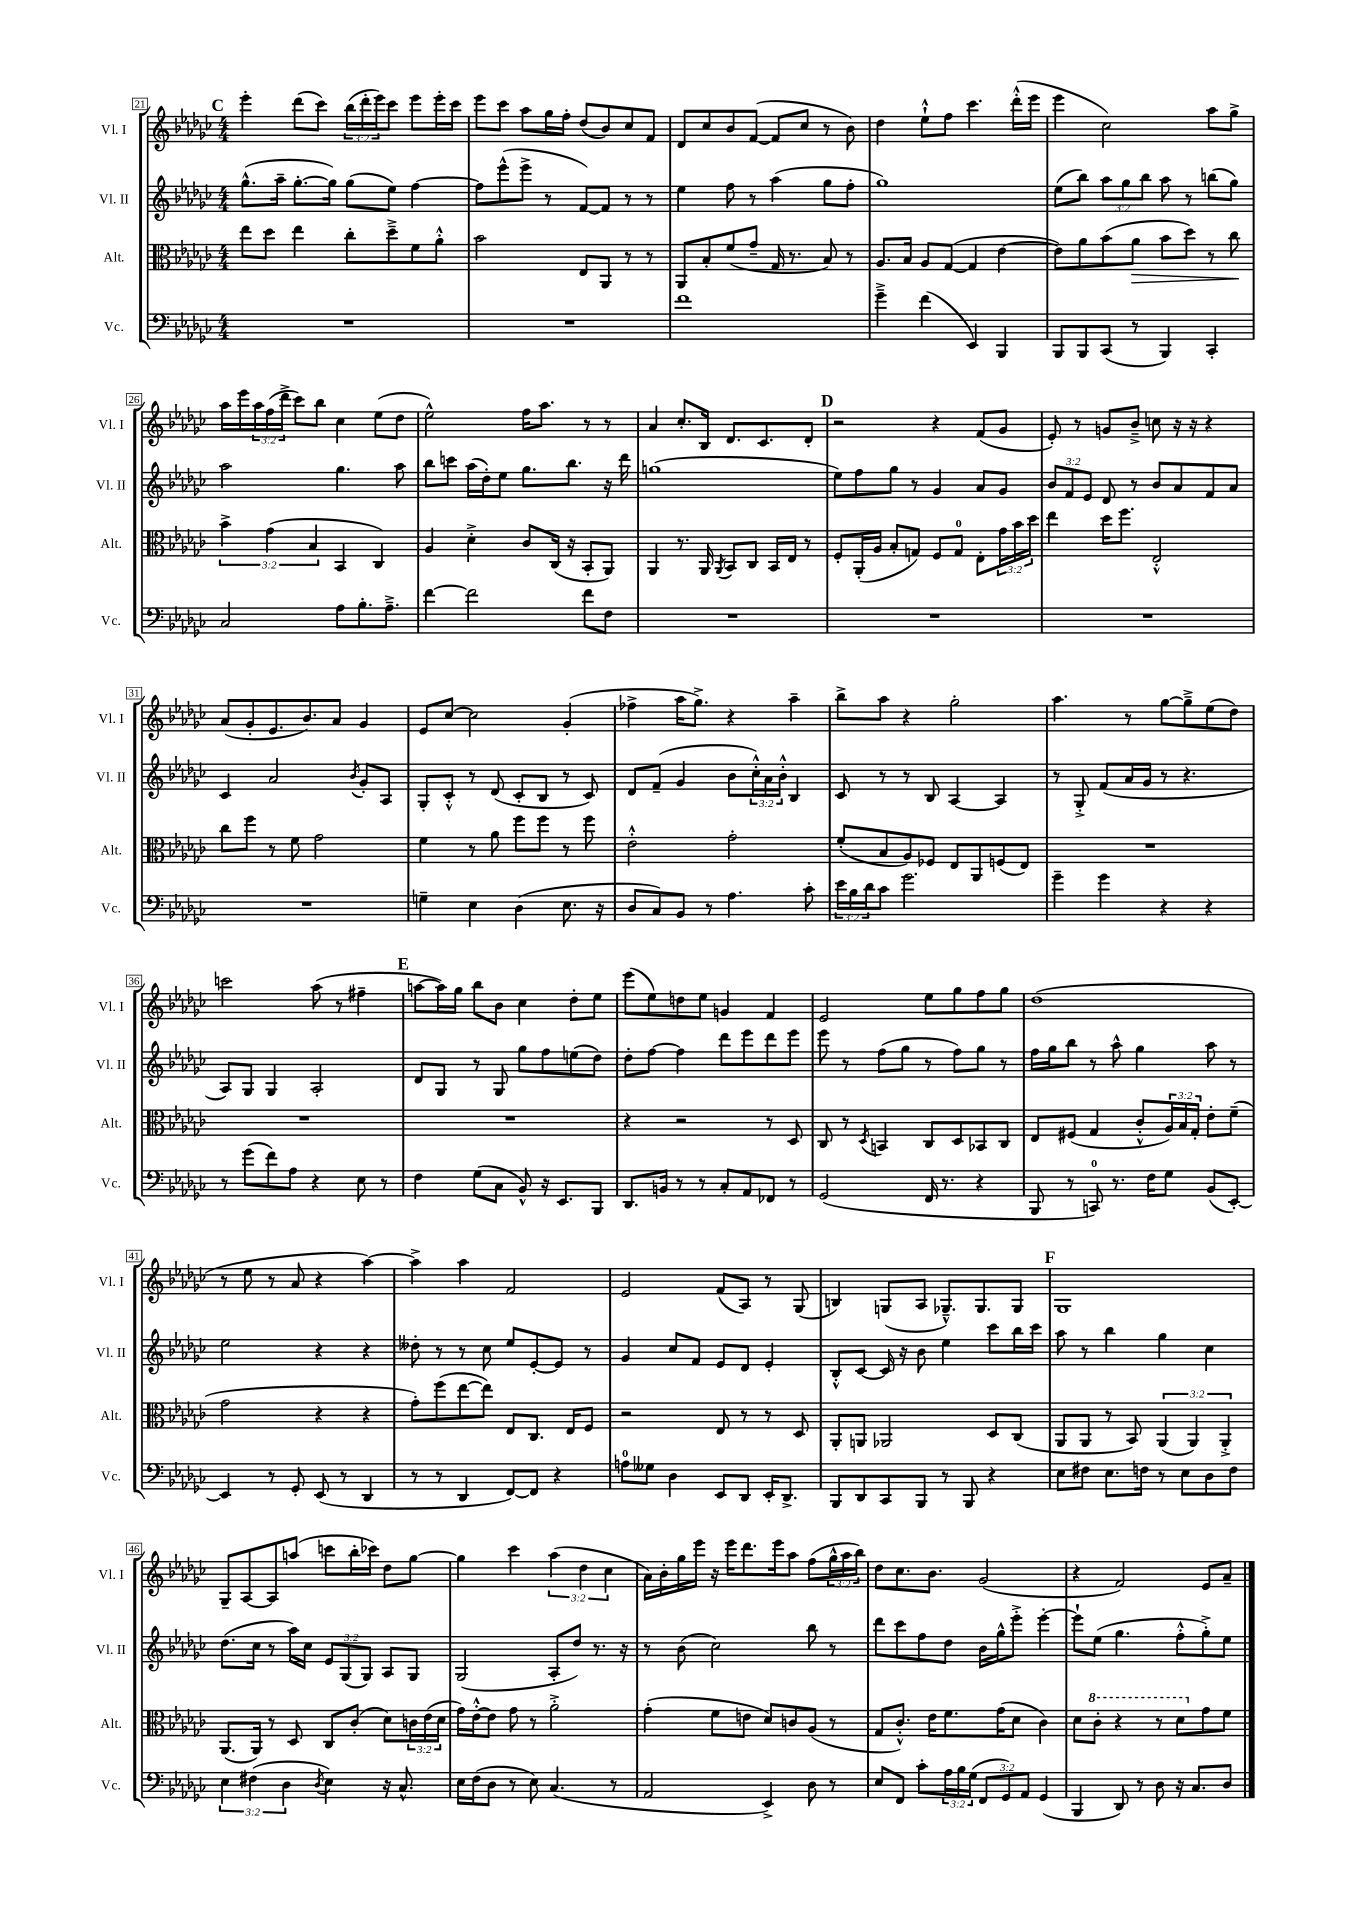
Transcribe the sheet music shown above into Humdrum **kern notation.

**kern	**kern	**kern	**kern
*staff4	*staff3	*staff2	*staff1
*clefF4	*clefC3	*clefG2	*clefG2
*k[b-e-a-d-g-c-]	*k[b-e-a-d-g-c-]	*k[b-e-a-d-g-c-]	*k[b-e-a-d-g-c-]
*M4/4	*M4/4	*M4/4	*M4/4
1r	8ee-	(8.gg-^^	4eee-'
.	8dd-	.	.
.	.	16aa-~	.
.	4ee-	[8.gg-'	(8ddd-
.	.	.	8ccc-)
.	.	16gg-])	.
.	8cc-'	(8gg-	(24bb-
.	.	.	24ddd-'
.	.	.	24eee-)
.	8dd-~^	8ee-)	8ccc-
.	8f	[4ff	8eee-
.	8a-'^^	.	16eee-'
.	.	.	16ccc-
=	=	=	=
1r	2b-	8ff]	8eee-
.	.	(8eee-^^	8ccc-
.	.	8eee-^	8aa-
.	.	8r	16gg-
.	.	.	16ff'
.	8E-	[8f)	(8dd-
.	8AA-	8f]	8b-)
.	8r	8r	8cc-
.	8r	8r	8f
=	=	=	=
1f	8AA-	4ee-	8d-
.	8B-'	.	8cc-
.	(8f	8ff	8b-
.	8g-~	8r	([8f
.	16G-	(4aa-	8f]
.	8.r	.	.
.	.	.	8cc-
.	8B-)	8gg-	8r
.	8r	8ff'	8b-)
=	=	=	=
4g-~^	8.A-	1gg-)	4dd-
.	16B-	.	.
(4f	8A-	.	8ee-`^^
.	([8G-	.	8ff
4EE-)	4G-]	.	4.ccc-
4BBB-	[4e-	.	.
.	.	.	(16ddd-'^^
.	.	.	16eee-
=	=	=	=
8BBB-	8e-])	(8ee-	4eee-
8BBB-	8a-	8bb-)	.
(8CC-	(8b-	12aa-	2cc-)
.	.	12gg-	.
8r	8a-	.	.
.	.	12bb-	.
4BBB-)	8b-	8aa-	.
.	8dd-)	8r	.
4CC-'	8r	(8bb	8aa-
.	8cc-	8gg-)	8gg-^
=	=	=	=
2C-	6b-^	2aa-	16aa-
.	.	.	16eee-
.	.	.	24aa-
.	(6g-	.	(24ff
.	.	.	24ddd-^
.	.	.	8ccc-)
.	6B-	.	.
.	.	.	8bb-
8A-	4BB-	4.gg-	4cc-
8.B-'	.	.	.
.	4C-)	.	(8ee-
8.A-~^	.	.	.
.	.	8aa-	8dd-
=	=	=	=
[4f	4A-	8bb-	2ee-^^)
.	.	8ccc	.
2f]	4d-'^	(16aa-	.
.	.	16dd-')	.
.	.	8ee-	.
.	8c-	8.gg-	16ff
.	.	.	8.aa-
.	(16C-	.	.
.	16r	8.bb-	.
8f	8BB-'	.	8r
8F	8AA-)	16r	8r
.	.	16ddd-	.
=	=	=	=
1r	4AA-	(1gg	4a-
.	8.r	.	8.cc-'
.	16AA-	.	16B-
.	8qAA-	.	.
.	8BB-	.	8.d-
.	8C-	.	.
.	.	.	8.c-
.	16BB-	.	.
.	16E-	.	.
.	8r	.	8d-'
=	=	=	=
1r	8F'	8ee-)	2r
.	(16AA-'	8ff	.
.	16A-	.	.
.	8B-'	8gg-	.
.	8G)	8r	.
.	8F	4g-	4r
.	8G	.	.
.	8E-'	8a-	(8f
.	24g-	8g-	8g-
.	24b-	.	.
.	24dd-	.	.
=	=	=	=
1r	4ee-	12b-	8e-')
.	.	12f	.
.	.	.	8r
.	.	12e-	.
.	16dd-	8d-	8g
.	8.ff	.	.
.	.	8r	8b-~^
.	2E-'^^	8b-	8cc
.	.	8a-	16r
.	.	.	16r
.	.	8f	4r
.	.	8a-	.
=	=	=	=
1r	8cc-	4c-	(8a-
.	8ff	.	8g-'
.	8r	2a-	8.e-
.	8f	.	.
.	.	.	8.b-)
.	2g-	.	.
.	.	.	8a-
.	.	8qb-	.
.	.	8g-'	4g-
.	.	8A-	.
=	=	=	=
4G~	4f	8G-'	8e-
.	.	8c-'^^	[8cc-
4E-	8r	8r	2cc-]
.	8a-	(8d-	.
(4D-	8ff	8c-'	.
.	8ff	8B-	.
8.E-	8r	8r	(4g-'
.	8ff	8c-)	.
16r	.	.	.
=	=	=	=
8D-	2e-'^^	8d-	4ff-^
8C-)	.	(8f~	.
8BB-	.	4g-	16aa-
.	.	.	8.gg-^)
8r	.	.	.
4.A-	2g-'	8b-	4r
.	.	24cc-'^^)	.
.	.	24a-	.
.	.	24b-'^^	.
.	.	4B-	4aa-~
8c-'	.	.	.
=	=	=	=
24e-	(8f'	8c-	8bb-^
24B-	.	.	.
24d-	.	.	.
8c-	8B-	8r	8aa-
2.g-	8A-)	8r	4r
.	8F-	8B-	.
.	8E-	[4A-	2gg-'
.	8AA-	.	.
.	(8F	4A-]	.
.	8E-)	.	.
=	=	=	=
4g-~	1r	8r	4.aa-
.	.	8G-'^	.
4g-	.	(8f	.
.	.	16a-	8r
.	.	16g-	.
4r	.	8r	[8gg-
.	.	4.r	8gg-~^]
4r	.	.	(8ee-
.	.	.	8dd-)
=	=	=	=
8r	1r	8A-)	2ccc
(8g-	.	8G-	.
8f)	.	4G-	.
8A-	.	.	.
4r	.	2A-'	(8aa-
.	.	.	8r
8E-	.	.	4ff#~
8r	.	.	.
=	=	=	=
4F	1r	8d-	[8aa
.	.	8G-	16aa])
.	.	.	16gg-
(8G-	.	8r	8bb-
8C-	.	8G-	8b-
8BB-^^)	.	8gg-	4cc-
16r	.	8ff	.
8.EE-	.	.	.
.	.	(8ee	8dd-'
8BBB-	.	8dd-)	8ee-
=	=	=	=
8.DD-	4r	8dd-'	(8eee-
.	.	[8ff	8ee-)
16BB	.	.	.
8r	2r	4ff]	8dd
8r	.	.	8ee-
8C-'	.	8ddd-	4g
8AA-	.	8eee-	.
8FF-	8r	8ddd-	4f
8r	8D-	8eee-	.
=	=	=	=
(2GG-	8C-	8eee-	2e-
.	8r	8r	.
.	8qD-	.	.
.	4BB	(8ff	.
.	.	8gg-	.
16FF	8C-	8r	8ee-
8.r	.	.	.
.	8D-	8ff)	8gg-
4r	8BB-	8gg-	8ff
.	8C-	8r	8gg-
=	=	=	=
8BBB-	8E-	16ff	(1dd-
.	.	16gg-	.
8r	(8F#	8bb-	.
8CC)	4G-	8r	.
8.r	.	8aa-^^	.
.	8c-'^^	4gg-	.
16F	.	.	.
8G-	24A-)	.	.
.	24B-	.	.
.	24G-'	.	.
(8BB-	8e-'	8aa-	.
[8EE-')	(8f~	8r	.
=	=	=	=
4EE-]	2g-	2ee-	8r
.	.	.	8ee-
8r	.	.	8r
8GG-'	.	.	8a-
(8EE-	4r	4r	4r
8r	.	.	.
4DD-	4r	4r	[4aa-)
=	=	=	=
8r	8g-')	8dd--'	4aa-^]
8r	(8ff	8r	.
4DD-	[8ee-	8r	4aa-
.	8ee-])	8cc-	.
[8FF)	8E-	8ee-	2f
8FF]	8.C-	[8e-'	.
4r	.	8e-]	.
.	16E-	.	.
.	8F	8r	.
=	=	=	=
8A	2r	4g-	2e-
8G--	.	.	.
4D-	.	8cc-	.
.	.	8f	.
8EE-	8E-	8e-	(8f
8DD-	8r	8d-	8A-)
16EE-'	8r	4e-'	8r
8.DD-^	.	.	.
.	8D-	.	(8G-
=	=	=	=
8BBB-	8AA-'	8B-'^^	4B)
8DD-	8AA	[8c-	.
8CC-	2AA-	16c-]	(8G
.	.	16r	.
8BBB-	.	8b-	8A-
8r	.	4ee-	8.G-~^^)
8BBB-	.	.	.
.	.	.	8.G-
4r	8D-	8ccc-	.
.	(8C-	16bb-	8G-
.	.	16ccc-	.
=	=	=	=
8E-	8AA-	8aa-	1G-
8F#	8AA-	8r	.
8.E-	8r	4bb-	.
.	8BB-)	.	.
16F	.	.	.
8r	(6AA-	4gg-	.
8E-	.	.	.
.	6AA-)	.	.
8D-	.	4cc-	.
.	6AA-'^	.	.
8F	.	.	.
=	=	=	=
6E-	(8.AA-	(8.dd-	8G-~
.	.	.	[8A-
(6F#	.	.	.
.	16AA-)	16cc-	.
.	8r	8r	8A-]
6D-	.	.	.
.	8D-	16aa-)	(8aa
.	.	16cc-	.
8qD-	.	.	.
4E-)	8C-	12e-	8ccc
.	.	(12G-	.
.	(8c-'	.	16bb-'
.	.	12G-)	.
.	.	.	16ccc-)
16r	8d-)	8A-	8dd-
8.C-^^	.	.	.
.	24c	8G-	[8gg-
.	(24e-	.	.
.	24d-	.	.
=	=	=	=
16E-	16g-)	(2G-	4gg-]
(16F	[16e-'^^	.	.
8D-	8e-]	.	.
8r	8g-	.	4ccc-
8E-)	8r	.	.
(4.C-	2a-'^	8A-'	(6aa-
.	.	8dd-)	.
.	.	.	6dd-
.	.	8.r	.
.	.	.	6cc-
8r	.	.	.
.	.	16r	.
=	=	=	=
2AA-	(4g-'	8r	16a-)
.	.	.	16b-'
.	.	(8b-	16gg-
.	.	.	16eee-
.	8f	2cc-)	16r
.	.	.	16eee-
.	8e	.	8.ddd-
4EE-^)	8d-)	.	.
.	.	.	16eee-
.	8c	.	8aa-
8D-	(8A-	8bb-	(8ff
8r	8r	8r	24gg-^^
.	.	.	24aa-
.	.	.	24bb-)
=	=	=	=
8E-	8G-	8ddd-	8dd-
8FF	8.c-'^^)	8ccc-	8.cc-
8c-'	.	8ff	.
.	16e-	.	8.b-
24A-	8.f	8dd-	.
24B-	.	.	.
(24G-	.	.	.
12FF	.	16b-	(2g-
.	(16g-	16gg-^^	.
12GG-)	.	.	.
.	8d-	8eee-'^	.
12AA-	.	.	.
(4GG-	4c-)	[4eee-'	.
=	=	=	=
4BBB-	8d-	8eee-`]	4r
.	8cc-'	(8ee-	.
8DD-)	4r	4.gg-	2f)
8r	.	.	.
8D-	8r	.	.
16r	8dd-	8ff'^^	.
8.C-	.	.	.
.	8g-	8gg-'^)	8e-
8D-	8f	8ee-	8a-~
==	==	==	==
*-	*-	*-	*-
